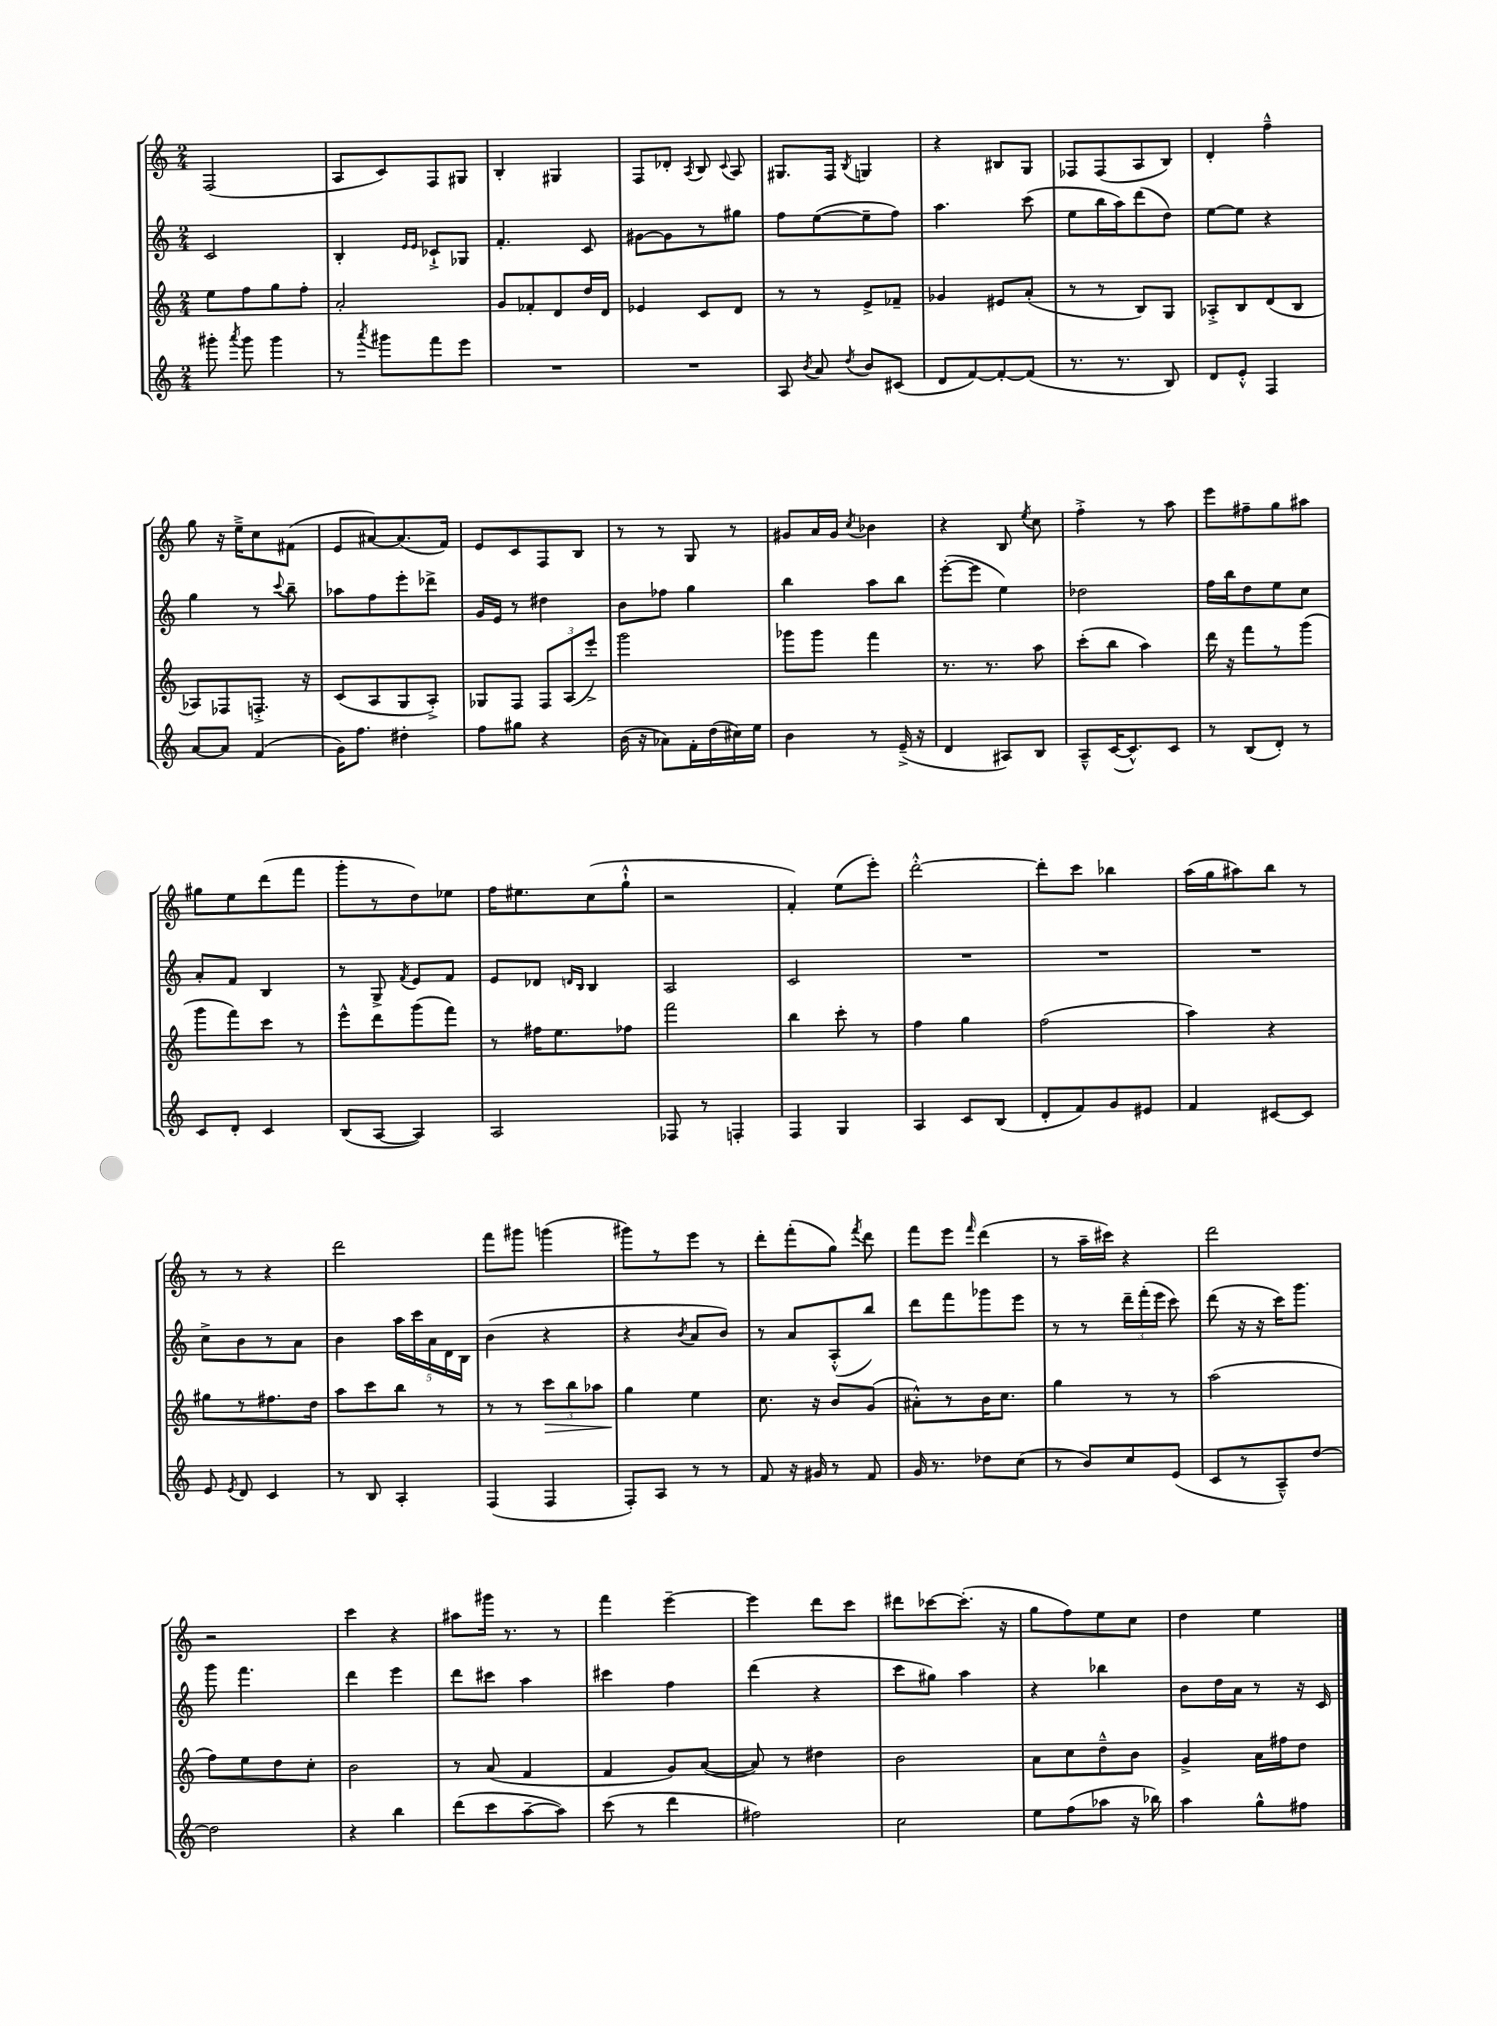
<<
\new StaffGroup <<
\new Staff = "s0" {
    \clef treble \key c \major \numericTimeSignature \time 2/4
    \autoBeamOff f2( |
    a8[ c'8) f8 gis8] |
    b4-. gis4 |
    f8[ des'8]-. \acciaccatura { a8 } b8 \appoggiatura { c'8 } a8 |
    gis8.[ f16] \acciaccatura { b8 } g4 |
    r4 bis8[ g8] |
    fes8[ fes8( a8 b8]) |
    d'4-. f''4---^ |
    g''8 r16 e''16[---> c''8 fis'8]( |
    e'8[ ais'8~) ais'8.( f'16]) |
    e'8[ c'8 f8 b8] |
    r8 r8 g8 r8 |
    gis'8[ a'16 gis'16] \acciaccatura { c''8 } bes'4 |
    r4 b8 \acciaccatura { e''8 } c''8 |
    f''4-.-> r8 a''8 |
    e'''8[ fis''8-- g''8 ais''8] |
    gis''8[ e''8 d'''8( f'''8] |
    g'''8[-. r8 d''8) ees''8] |
    f''16[ eis''8. c''8( g''8]-!-^ |
    r2 |
    f'4-.) e''8[( e'''8]-.) |
    d'''2~-.-^ |
    d'''8[-. c'''8] bes''4 |
    a''16[( g''16 ais''8) b''8] r8 |
    r8 r8 r4 |
    d'''2 |
    f'''8[ gis'''8] g'''4( |
    gis'''8[) r8 e'''8] r8 |
    d'''8[-. f'''8-.( g''8]) \acciaccatura { f'''8 } d'''8 |
    f'''8[ e'''8] \grace { f'''16 } d'''4( |
    r8 a''16[-- cis'''16]) r4 |
    d'''2 |
    r2 |
    c'''4 r4 |
    ais''8[ gis'''16] r8. r8 |
    f'''4 e'''4~-- |
    e'''4 d'''8[ c'''8] |
    dis'''8[ ces'''8~ ces'''8.]-.( r16 |
    g''8[ f''8) e''8 c''8] |
    d''4 e''4 \bar "|." |
}
\new Staff = "s1" {
    \clef treble \key c \major \numericTimeSignature \time 2/4
    \autoBeamOff c'2 |
    b4-. \grace { e'16[ e'16] } ces'8[-!-> ges8] |
    f'4.-. c'8 |
    gis'8[~ gis'8 r8 gis''8] |
    f''8[ e''8~( e''8-- f''8]) |
    a''4. c'''8( |
    e''8[ b''16 a''16) d'''8( d''8]) |
    e''8[~ e''8] r4 |
    g''4 r8 \appoggiatura { c'''8 } b''8-- |
    aes''8[ f''8 e'''8-. des'''8]-> |
    g'16[ e'16] r8 dis''4 |
    b'8[ fes''8] g''4 |
    b''4 a''8[ b''8] |
    e'''8[~-.( e'''8] e''4) |
    des''2 |
    f''16[ b''16 d''8 e''8 c''8] |
    a'8[-. f'8] b4 |
    r8 g8-> \acciaccatura { f'8 } e'8[ f'8] |
    e'8[ des'8] \grace { d'16[ b16] } b4 |
    a2 |
    c'2 |
    R2 |
    R2 |
    R2 |
    c''8[-> b'8 r8 a'8] |
    b'4 \tuplet 5/4 { a''16[ c'''16 a'16 d'16 b16] } |
    b'4( r4 |
    r4 \acciaccatura { b'8 } a'8[ b'8]) |
    r8 a'8[ a8-.-^( b''8]) |
    d'''8[ f'''8 ges'''8 e'''8] |
    r8 r8 \tuplet 3/2 { d'''16[-- f'''16-.( e'''16] } c'''8) |
    d'''8( r16 r16 c'''16[) g'''8.] |
    g'''8 f'''4. |
    d'''4 e'''4 |
    d'''8[ cis'''8] a''4 |
    cis'''4 f''4 |
    d'''4( r4 |
    c'''8[ gis''8]) a''4 |
    r4 bes''4 |
    b'8[ d''16 a'16] r8 r16 c'16 \bar "|." |
}
\new Staff = "s2" {
    \clef treble \key c \major \numericTimeSignature \time 2/4
    \autoBeamOff e''8[ f''8 g''8 f''8]-. |
    a'2-. |
    g'8[ fes'8-. d'8 d''16 d'16] |
    ees'4 c'8[ d'8] |
    r8 r8 e'8[-> fes'8]-- |
    ges'4 eis'8[ a'8]-.( |
    r8 r8 b8[) g8] |
    aes8[-.-> b8 d'8( b8] |
    aes8[) fes8 f8.]-.-> r16 |
    c'8[( a8 g8 a8]-.->) |
    ges8[ f8] \tuplet 3/2 { f8[ a8( e'''8]-.->) } |
    g'''2 |
    ges'''8[ ges'''8] f'''4 |
    r8. r8. a''8 |
    c'''8[-.( b''8] a''4) |
    d'''16 r16 f'''8[ r8 g'''8]( |
    g'''8[ f'''8) c'''8] r8 |
    e'''8[-^ d'''8 g'''8( f'''8]) |
    r8 fis''16[ e''8. fes''8] |
    f'''2 |
    b''4 c'''8-. r8 |
    f''4 g''4 |
    f''2( |
    a''4) r4 |
    gis''8[ r8 fis''8. d''16] |
    a''8[ c'''8 b''8] r8 |
    r8 r8 \tuplet 3/2 { c'''8[\> b''8 aes''8] } |
    g''4\! e''4 |
    c''8. r16 b'8[ g'8]( |
    ais'8[-.-^) r8 b'16 c''8.] |
    g''4 r8 r8 |
    a''2( |
    f''8[) e''8 d''8 c''8]-. |
    b'2 |
    r8 a'8( f'4 |
    f'4 g'8[) a'8]~( |
    a'8) r8 dis''4 |
    b'2 |
    a'8[ c''8 d''8---^ b'8] |
    g'4-> a'16[ fis''16 d''8] \bar "|." |
}
\new Staff = "s3" {
    \clef treble \key c \major \numericTimeSignature \time 2/4
    \autoBeamOff gis'''8-. \acciaccatura { a'''8 } gis'''8 gis'''4 |
    r8 \acciaccatura { a'''8 } gis'''8[ f'''8 e'''8] |
    R2 |
    R2 |
    a8 \acciaccatura { b'8 } a'8 \acciaccatura { d''8 } b'8[ cis'8]( |
    d'8[ f'8~) f'8~-. f'8]( |
    r8. r8. b8) |
    d'8[ e'8]-.-^ f4 |
    a'8[~ a'8] f'4( |
    g'16[) f''8.] dis''4-. |
    f''8[ gis''8] r4 |
    b'16( r16 aes'8[) f'16-. d''16( cis''16) e''16] |
    b'4 r8 e'16--->( r16 |
    d'4 ais8[) b8] |
    a8[---^ c'16~( c'8.-^) c'8] |
    r8 b8[( d'8]-.) r8 |
    c'8[ d'8]-. c'4 |
    b8[( a8]~ a4) |
    a2 |
    fes8 r8 f4-. |
    f4 g4 |
    a4 c'8[ b8]( |
    d'8[-. f'8) g'8 eis'8] |
    f'4 cis'8[~ cis'8] |
    e'8 \acciaccatura { e'8 } d'8 c'4 |
    r8 b8 a4-. |
    f4( f4 |
    f8[-.) a8] r8 r8 |
    f'8 r16 gis'16 r8 f'8 |
    g'16 r8. des''8[ c''8]( |
    r8 b'8[) c''8 e'8]( |
    c'8[ r8 a8---^) d''8]~ |
    d''2 |
    r4 b''4 |
    d'''8[( c'''8 a''8~-- a''8]) |
    c'''8( r8 d'''4 |
    fis''2) |
    c''2 |
    e''8[ f''8( aes''8] r16 bes''16) |
    a''4 g''8[-^ fis''8] \bar "|." |
}
>>
>>
\layout { \context { \Score \remove "Bar_number_engraver" } }
